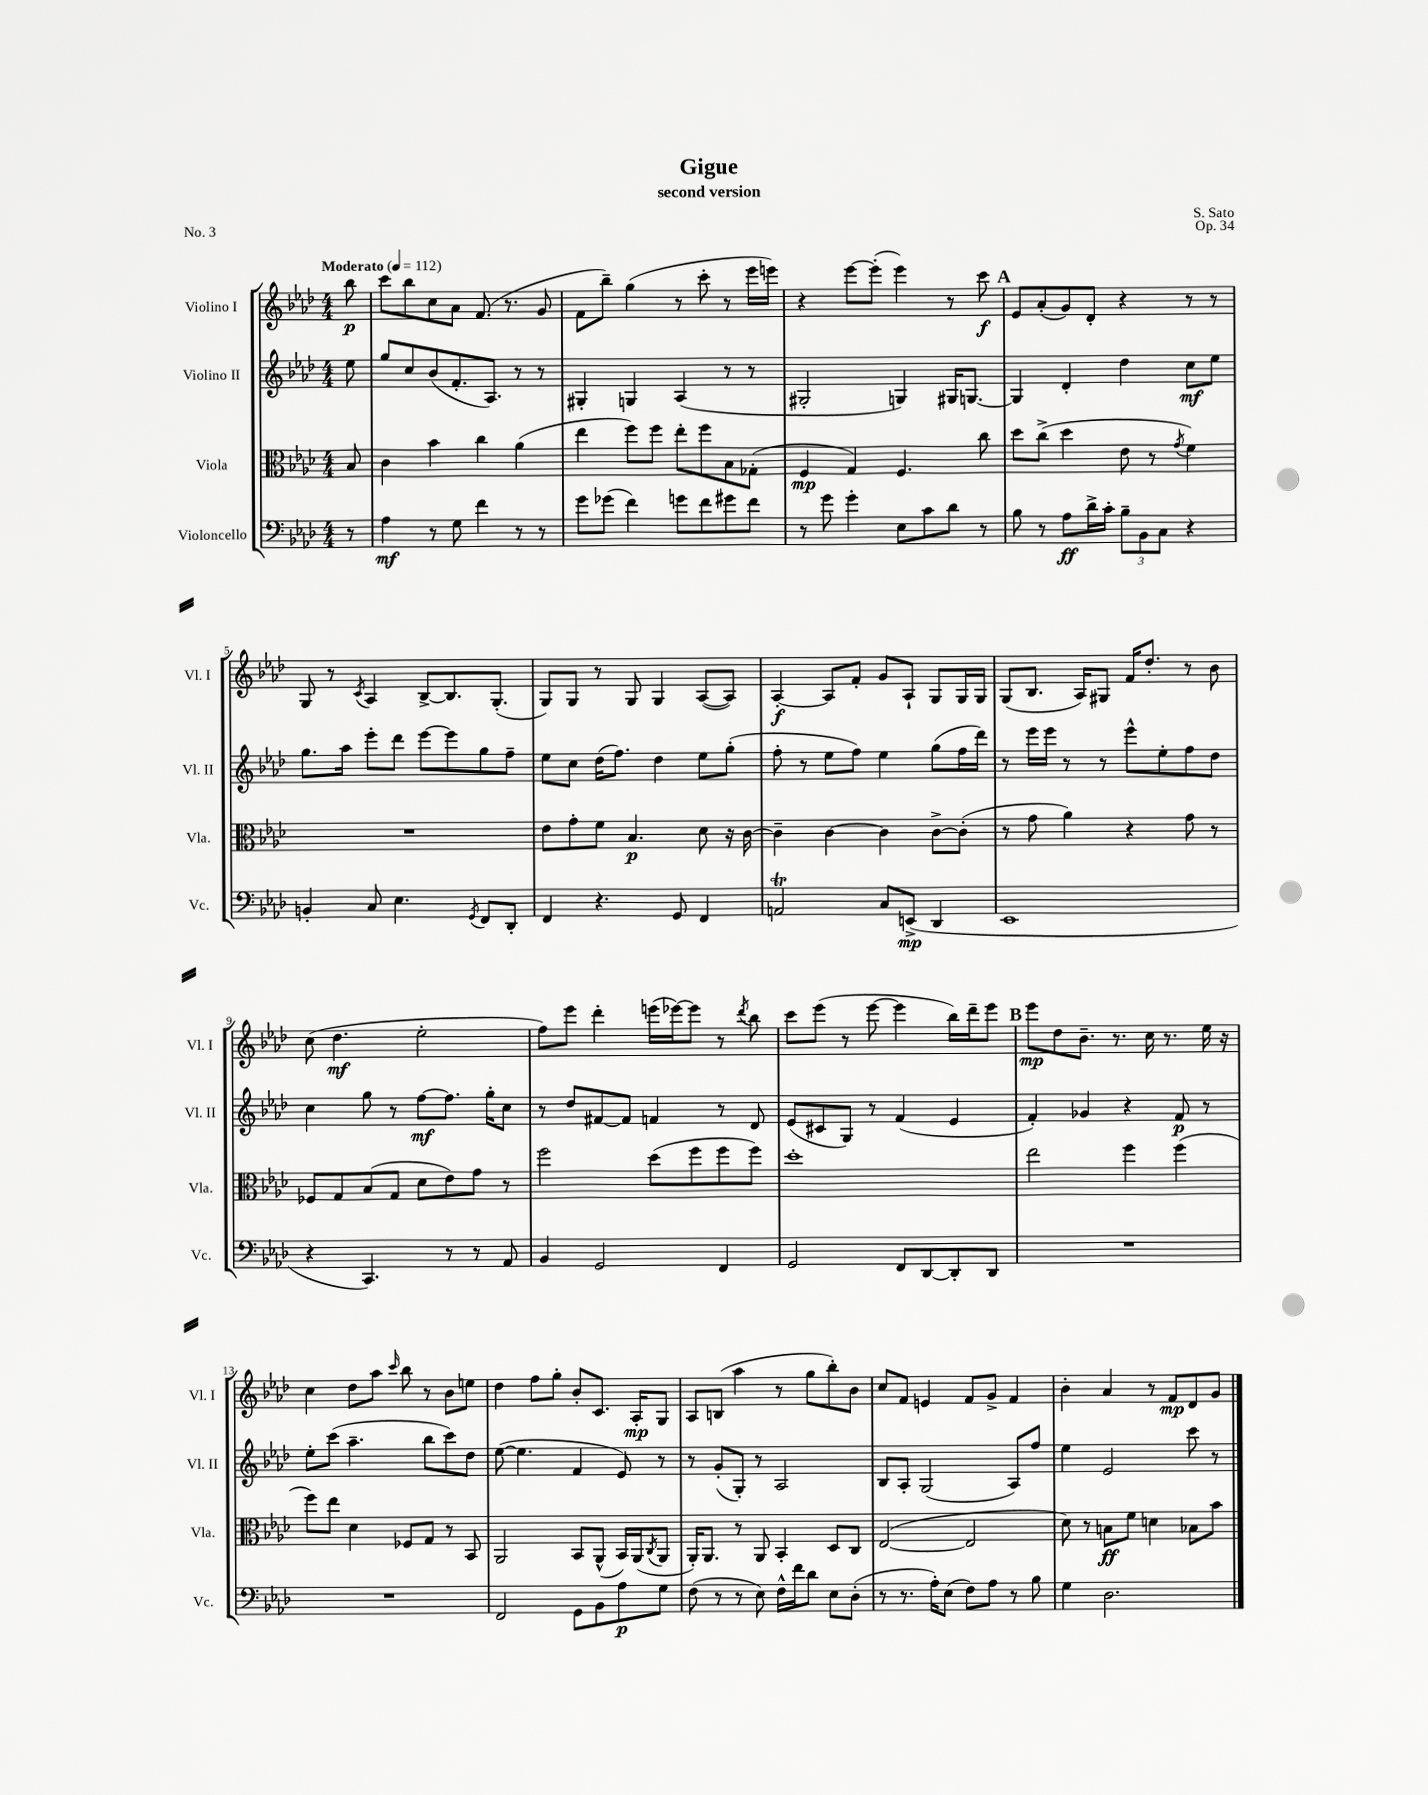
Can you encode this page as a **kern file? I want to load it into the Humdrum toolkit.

**kern	**kern	**kern	**kern
*staff4	*staff3	*staff2	*staff1
*clefF4	*clefC3	*clefG2	*clefG2
*k[b-e-a-d-]	*k[b-e-a-d-]	*k[b-e-a-d-]	*k[b-e-a-d-]
*M4/4	*M4/4	*M4/4	*M4/4
*MM112	*MM112	*MM112	*MM112
8r	8B-/	8ee-\	8bb-\
=	=	=	=
4A-\	4c\	8gg/L	8ccc\L
.	.	8cc/	8bb-\
8r	4b-\	(8b-/	8cc\
8G\	.	8.f'/	8a-\J
4f\	4cc\	.	(8.f/
.	.	8.A-/J)	.
.	.	.	8.r
8r	(4a-\	8r	.
8r	.	8r	8g/
=	=	=	=
8g\L	4ee-\	4G#'/	8f\L
(8g-\J	.	.	8bb-~\J)
4f\)	8ff\L)	4G/	(4gg\
.	8ff\J	.	.
8g\L	8ee-'\L	(4A-/	8r
8f\	8ff\	.	8ccc'\
8g#\	8B-\	8r	8r
8f\J	(8G-'\J	8r	16eee-\LL
.	.	.	16eee\JJ)
=	=	=	=
8r	4F/	2G#'/	4r
8g\	.	.	.
4g'\	4G/)	.	[8eee-\L
.	.	.	(8eee-'\]J
8E-\L	4.F/	4G/)	4eee-\)
8c\	.	.	.
8d-\J	.	16G#/LK	8r
.	.	[8.G/J	.
8r	8cc\	.	8ccc\
=	=	=	=
8B-\	8dd-\L	4G/]	8e-/L
8r	(8cc^\J	.	(8a-'/
8A-\L	4dd-\	4d-'/	8g/)
16d-^\L	.	.	8d-'/J
16c'\JJ	.	.	.
12B-~\L	8e-\	4dd-\	4r
12BB-\	.	.	.
.	8r	.	.
12C\J	.	.	.
.	8qg/	.	.
4r	4f\)	8cc\L	8r
.	.	8ee-\J	8r
=	=	=	=
4BB'/	1r	8.gg\L	8G/
.	.	.	8r
.	.	16aa-\Jk	.
.	.	.	8qc/
8C/	.	8eee-'\L	4A-/
4.E-\	.	8ddd-\J	.
.	.	[8eee-\L	[8B-^/L
.	.	8eee-\]	8.B-/]
8qGG/	.	.	.
8FF/L	.	8gg\	.
.	.	.	(8.G'/J
8DD-'/J	.	8ff~\J	.
=	=	=	=
4FF/	8e-\L	8ee-\L	8G/L)
.	8g'\	8cc\J	8G/J
4.r	8f\J	(16dd-\LK	8r
.	.	8.ff\J)	.
.	4.B-/	.	8G/
.	.	4dd-\	4G/
8GG/	.	.	.
4FF/	8d-\	8ee-\L	([8A-/L
.	16r	(8gg'\J	8A-/]J)
.	[16c\	.	.
=	=	=	=
2AA/	4c~\]	8ff'\	[4A-'/
.	.	8r	.
.	[4c\	8ee-\L	8A-/]L
.	.	8ff\J)	8f'/J
8C/L	4c\]	4ee-\	8g/L
(8EE^/J	.	.	8A-`/J
4DD-/	[8c^\L	(8gg\L	8G/L
.	(8c'\]J	16ff\L	16G/L
.	.	16ddd-\JJ)	16G/JJ
=	=	=	=
1EE-	8r	8r	(8G/L
.	8g\	16eee-\LL	8.B-/J
.	.	16eee-\JJ	.
.	4a-\)	8r	.
.	.	.	16A-/LK)
.	.	8r	8G#/J
.	4r	8eee-^^\L	16f/LK
.	.	.	8.dd-'/J
.	.	8ee-'\	.
.	8g\	8ff\	8r
.	8r	8dd-\J	8b-\
=	=	=	=
4r	8F-/L	4cc\	(8cc\
.	8G/	.	4.dd-\
4.CC/)	(8B-/	8gg\	.
.	8G/J	8r	.
.	8d-\L	[8ff\L	2ee-'\
8r	8e-\)	8.ff\]J	.
8r	8g\J	.	.
.	.	16gg'\LK	.
8AA-/	8r	8cc\J	.
=	=	=	=
4BB-/	2ff\	8r	8ff\L)
.	.	8dd-/L	8eee-\J
2GG/	.	[8f#/	4ddd-'\
.	.	8f#/]J	.
.	(8dd-\L	4f/	(16eee\LL
.	.	.	[16eee-\J)
.	8ff\	.	8eee-\]J
4FF/	8ff\	8r	8r
.	.	.	8qddd-/
.	8ff\J)	8d-/	8bb-\
=	=	=	=
2GG/	1dd-'	(8e-/L	8ccc\L
.	.	8c#/	(8eee-\J
.	.	8G/J)	8r
.	.	8r	[8eee-\
8FF/L	.	(4f/	4eee-\]
[8DD-/	.	.	.
8DD-'/]	.	4e-/	16bb-\LL)
.	.	.	16ddd-~\J
8DD-/J	.	.	8eee-\J
=	=	=	=
1r	2ee-\	4f'/)	8eee-\L
.	.	.	8dd-\
.	.	4g-/	8.b-~\J
.	.	.	8.r
.	4ff\	4r	.
.	.	.	16cc\
.	.	.	8.r
.	(4ff\	8f/	.
.	.	8r	16ee-\
.	.	.	16r
=	=	=	=
1r	8ff\L)	8ee-'\L	4cc\
.	8ee-\J	(8ccc\J	.
.	4d-\	4.aa-~\	8dd-\L
.	.	.	8aa-\J
.	.	.	16qqccc/
.	8F-/L	.	8bb-\
.	8G/J	8bb-\L	8r
.	8r	8ccc\)	8b-\L
.	8BB-/	8dd-\J	8ee\J
=	=	=	=
2FF/	2AA-/	([8ee-\	4dd-\
.	.	4.ee-\]	.
.	.	.	8ff\L
.	.	.	8gg'\J
8GG\L	8BB-/L	4f/	8b-'/L
8BB-\	(8AA-^^/J	.	8.c/J
8A-\	16BB-/LL)	8e-/)	.
.	(16AA-/J	.	16A-'/LK
.	8qC/	.	.
8G\J	8AA-/J	8r	8G/J
=	=	=	=
(8F\	16AA-'/LK)	8r	8A-/L
.	8.AA-/J	.	.
8r	.	(8g'/L	(8B/J
8r	8r	8G'/J)	4aa-\
8E-\)	8AA-/	8r	.
16F^^\LL	4BB-'/	2A-/	8r
16f\J	.	.	.
8d-\J	.	.	8gg\L
8E-\L	8D-/L	.	8bb-'\)
(8D-'\J	8C/J	.	8b-\J
=	=	=	=
8r	([2E-/	8B-/L	8cc/L
8.r	.	8A-'/J	8f/J
.	.	(2G/	4e/
16A-'\LK)	.	.	.
(8E-\J	.	.	.
8F\L)	2E-/]	.	8f/L
8A-\J	.	.	8g^/J
8r	.	8A-/L)	4f/
8B-\	.	8ff/J	.
=	=	=	=
4G\	8d-\)	4ee-\	4b-'\
.	8r	.	.
2.D-\	8B\L	2e-/	4a-/
.	8f\J	.	.
.	4d\	.	8r
.	.	.	8f/L
.	8B-\L	8ccc\	8d-/
.	8b-\J	8r	8g/J
==	==	==	==
*-	*-	*-	*-
